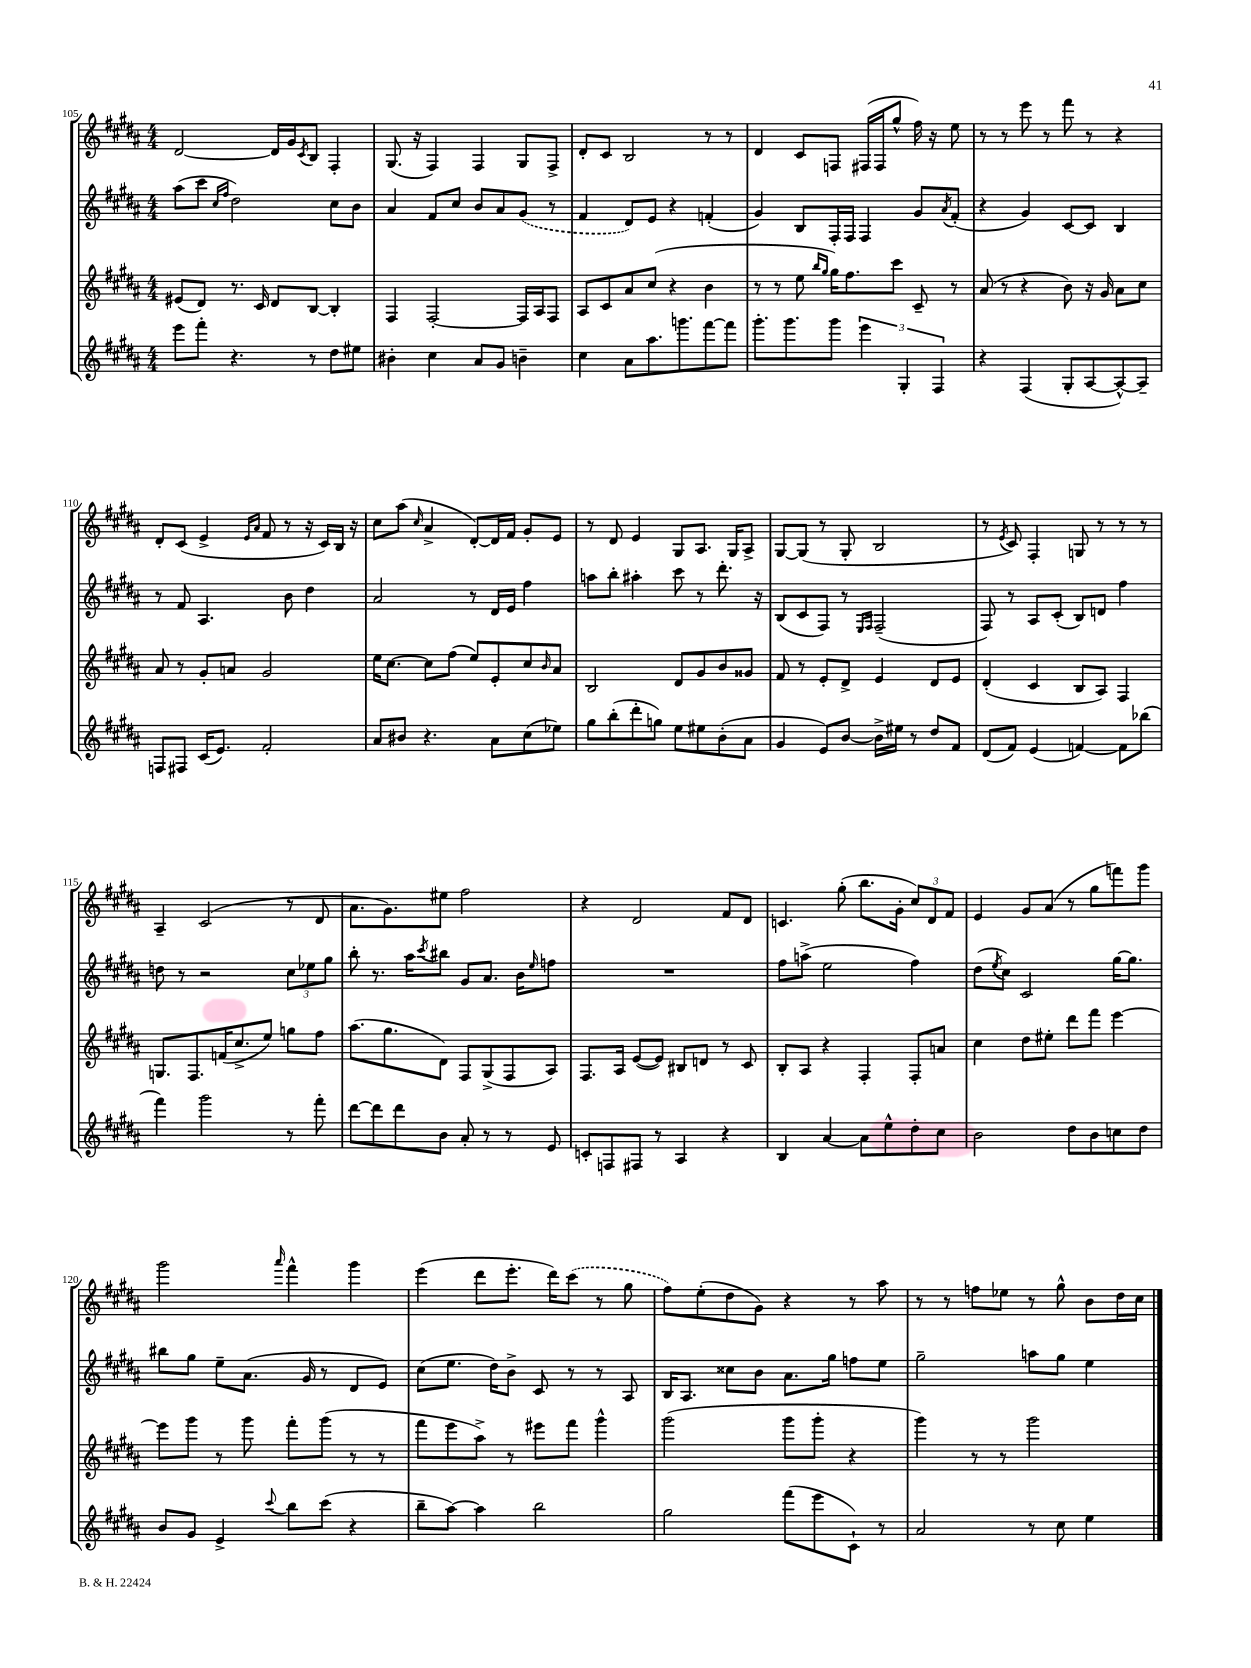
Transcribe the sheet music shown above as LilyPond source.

<<
\new StaffGroup <<
\new Staff = "s0" {
    \clef treble \key b \major \numericTimeSignature \time 4/4
    dis'2~ dis'16 gis'16 \acciaccatura { cis'8 } b8 fis4-. |
    gis8.( r16 fis4) fis4 gis8 fis8-> |
    dis'8-. cis'8 b2 r8 r8 |
    dis'4 cis'8 f8 fis16( fis16 gis''8-^ fis''16) r16 e''8 |
    r8 r8 e'''8 r8 fis'''8 r8 r4 |
    dis'8-. cis'8( e'4-> \grace { e'16 ais'16 } fis'8 r8 r16 cis'16) b16 r16 |
    cis''8 ais''8( \grace { cis''16 } ais'4-> dis'8~-.) dis'16 fis'16 gis'8-. e'8 |
    r8 dis'8 e'4 gis8 ais8. gis16 ais8-> |
    gis8~ gis8( r8 gis8-. b2 |
    r8 \acciaccatura { e'8 } cis'8) fis4-. g8 r8 r8 r8 |
    ais4-- cis'2( r8 dis'8 |
    ais'8. gis'8.) eis''8 fis''2 |
    r4 dis'2 fis'8 dis'8 |
    c'4. gis''8-.( b''8. gis'16-. \tuplet 3/2 { cis''8) dis'8 fis'8 } |
    e'4 gis'8 ais'8( r8 gis''8 f'''8) gis'''8 |
    gis'''2 \grace { ais'''16 } fis'''4-^ gis'''4 |
    e'''4( dis'''8 e'''8.-. dis'''16) \once \slurDashed cis'''8( r8 gis''8 |
    fis''8) e''8-.( dis''8 gis'8) r4 r8 ais''8 |
    r8 r8 f''8 ees''8 r8 gis''8-^ b'8 dis''16 cis''16 \bar "|." |
}
\new Staff = "s1" {
    \clef treble \key b \major \numericTimeSignature \time 4/4
    ais''8( cis'''8 \grace { cis''16 fis''16 } dis''2) cis''8 b'8 |
    ais'4 fis'8 cis''8 b'8 ais'8 \once \slurDashed gis'8( r8 |
    fis'4 dis'8) e'8 r4 f'4-.( |
    gis'4) b8 fis16-. fis16 fis4 gis'8 \acciaccatura { ais'8 } fis'8-.( |
    r4 gis'4) cis'8~ cis'8 b4 |
    r8 fis'8 ais4. b'8 dis''4 |
    ais'2 r8 dis'16 e'16 fis''4 |
    a''8 b''8-. ais''4-. cis'''8 r8 dis'''8.-. r16 |
    b8( cis'8 fis8) r8 \grace { e16 fis16 } fis2--( |
    fis8) r8 ais8 cis'8-.( b8) d'8 fis''4 |
    d''8 r8 r2 \tuplet 3/2 { cis''8 ees''8 gis''8 } |
    b''8-. r8. ais''16 \acciaccatura { cis'''8 } bis''8 gis'8 ais'8. b'16 \grace { e''16 } f''8 |
    R1 |
    fis''8 a''8->( e''2 fis''4) |
    dis''8( \acciaccatura { e''8 } cis''8) cis'2 gis''16~ gis''8. |
    bis''8 gis''8 e''8-- ais'8.( gis'16 r8 dis'8 e'8) |
    cis''8( e''8. dis''16) b'8-> cis'8 r8 r8 ais8 |
    b16 ais8. cisis''8 b'8 ais'8. gis''16 f''8 e''8 |
    gis''2-- a''8 gis''8 e''4 \bar "|." |
}
\new Staff = "s2" {
    \clef treble \key b \major \numericTimeSignature \time 4/4
    eis'8( dis'8) r8. cis'16 dis'8 b8~ b4-. |
    fis4 fis2~-. fis16 ais16 fis8 |
    ais8 cis'8 ais'8 cis''8( r4 b'4 |
    r8 r8 e''8 \grace { b''16 gis''16 } gis''16) fis''8. cis'''8 cis'8-- r8 |
    ais'8( r8 r4 b'8) r16 gis'16 ais'8 cis''8 |
    ais'8 r8 gis'8-. a'8 gis'2 |
    e''16 cis''8.~ cis''8 fis''8( e''8) e'8-. cis''8 \grace { b'16 } ais'8 |
    b2 dis'8 gis'8 b'8 gisis'8 |
    fis'8 r8 e'8-. dis'8-> e'4 dis'8 e'8 |
    dis'4-.( cis'4 b8 ais8) fis4 |
    g8. fis8. f'16( cis''8.-> e''8) g''8 fis''8 |
    ais''8.( gis''8. dis'8) fis8 gis8->( fis8 ais8) |
    fis8. ais16 e'8~( e'8) bis8 d'8 r8 cis'8 |
    b8-. ais8 r4 fis4-. fis8-. a'8 |
    cis''4 dis''8 eis''8-. dis'''8 fis'''8 e'''4~ |
    e'''8 gis'''8 r8 gis'''8 fis'''8-. gis'''8( r8 r8 |
    fis'''8 e'''8 ais''8->) r8 eis'''8 fis'''8 gis'''4-^ |
    gis'''2( gis'''8 gis'''8-. r4 |
    gis'''4) r8 r8 gis'''2 \bar "|." |
}
\new Staff = "s3" {
    \clef treble \key b \major \numericTimeSignature \time 4/4
    e'''8 fis'''8-. r4. r8 dis''8 eis''8 |
    bis'4-. cis''4 ais'8 gis'8 b'4-- |
    cis''4 ais'8 ais''8. g'''8. fis'''8~ fis'''8 |
    gis'''8.-. gis'''8. gis'''8 \tuplet 3/2 { e'''4 gis4-. fis4 } |
    r4 fis4( gis8-. ais8~ ais8~-^) ais8-- |
    f8 fis8 cis'16( e'8.) fis'2-. |
    ais'8 bis'8 r4. ais'8 cis''8( ees''8) |
    gis''8 b''8-.( dis'''8-. g''8) e''8 eis''8 b'8-.( ais'8 |
    gis'4 e'8) b'8~ b'16-> eis''16 r8 dis''8 fis'8 |
    dis'8( fis'8) e'4( f'4~) f'8 bes''8( |
    fis'''4) gis'''2 r8 fis'''8-. |
    dis'''8~ dis'''8 dis'''8 b'8 ais'8-. r8 r8 e'8 |
    c'8-. f8 fis8 r8 ais4 r4 |
    b4 ais'4~ ais'8 e''8-^ dis''8-. cis''8 |
    b'2 dis''8 b'8 c''8 dis''8 |
    b'8 gis'8 e'4-> \appoggiatura { cis'''8 } b''8 cis'''8( r4 |
    b''8-- ais''8~) ais''4 b''2 |
    gis''2 fis'''8( e'''8 cis'8-!) r8 |
    ais'2 r8 cis''8 e''4 \bar "|." |
}
>>
>>
\layout { \context { \Score currentBarNumber = #105 } }
